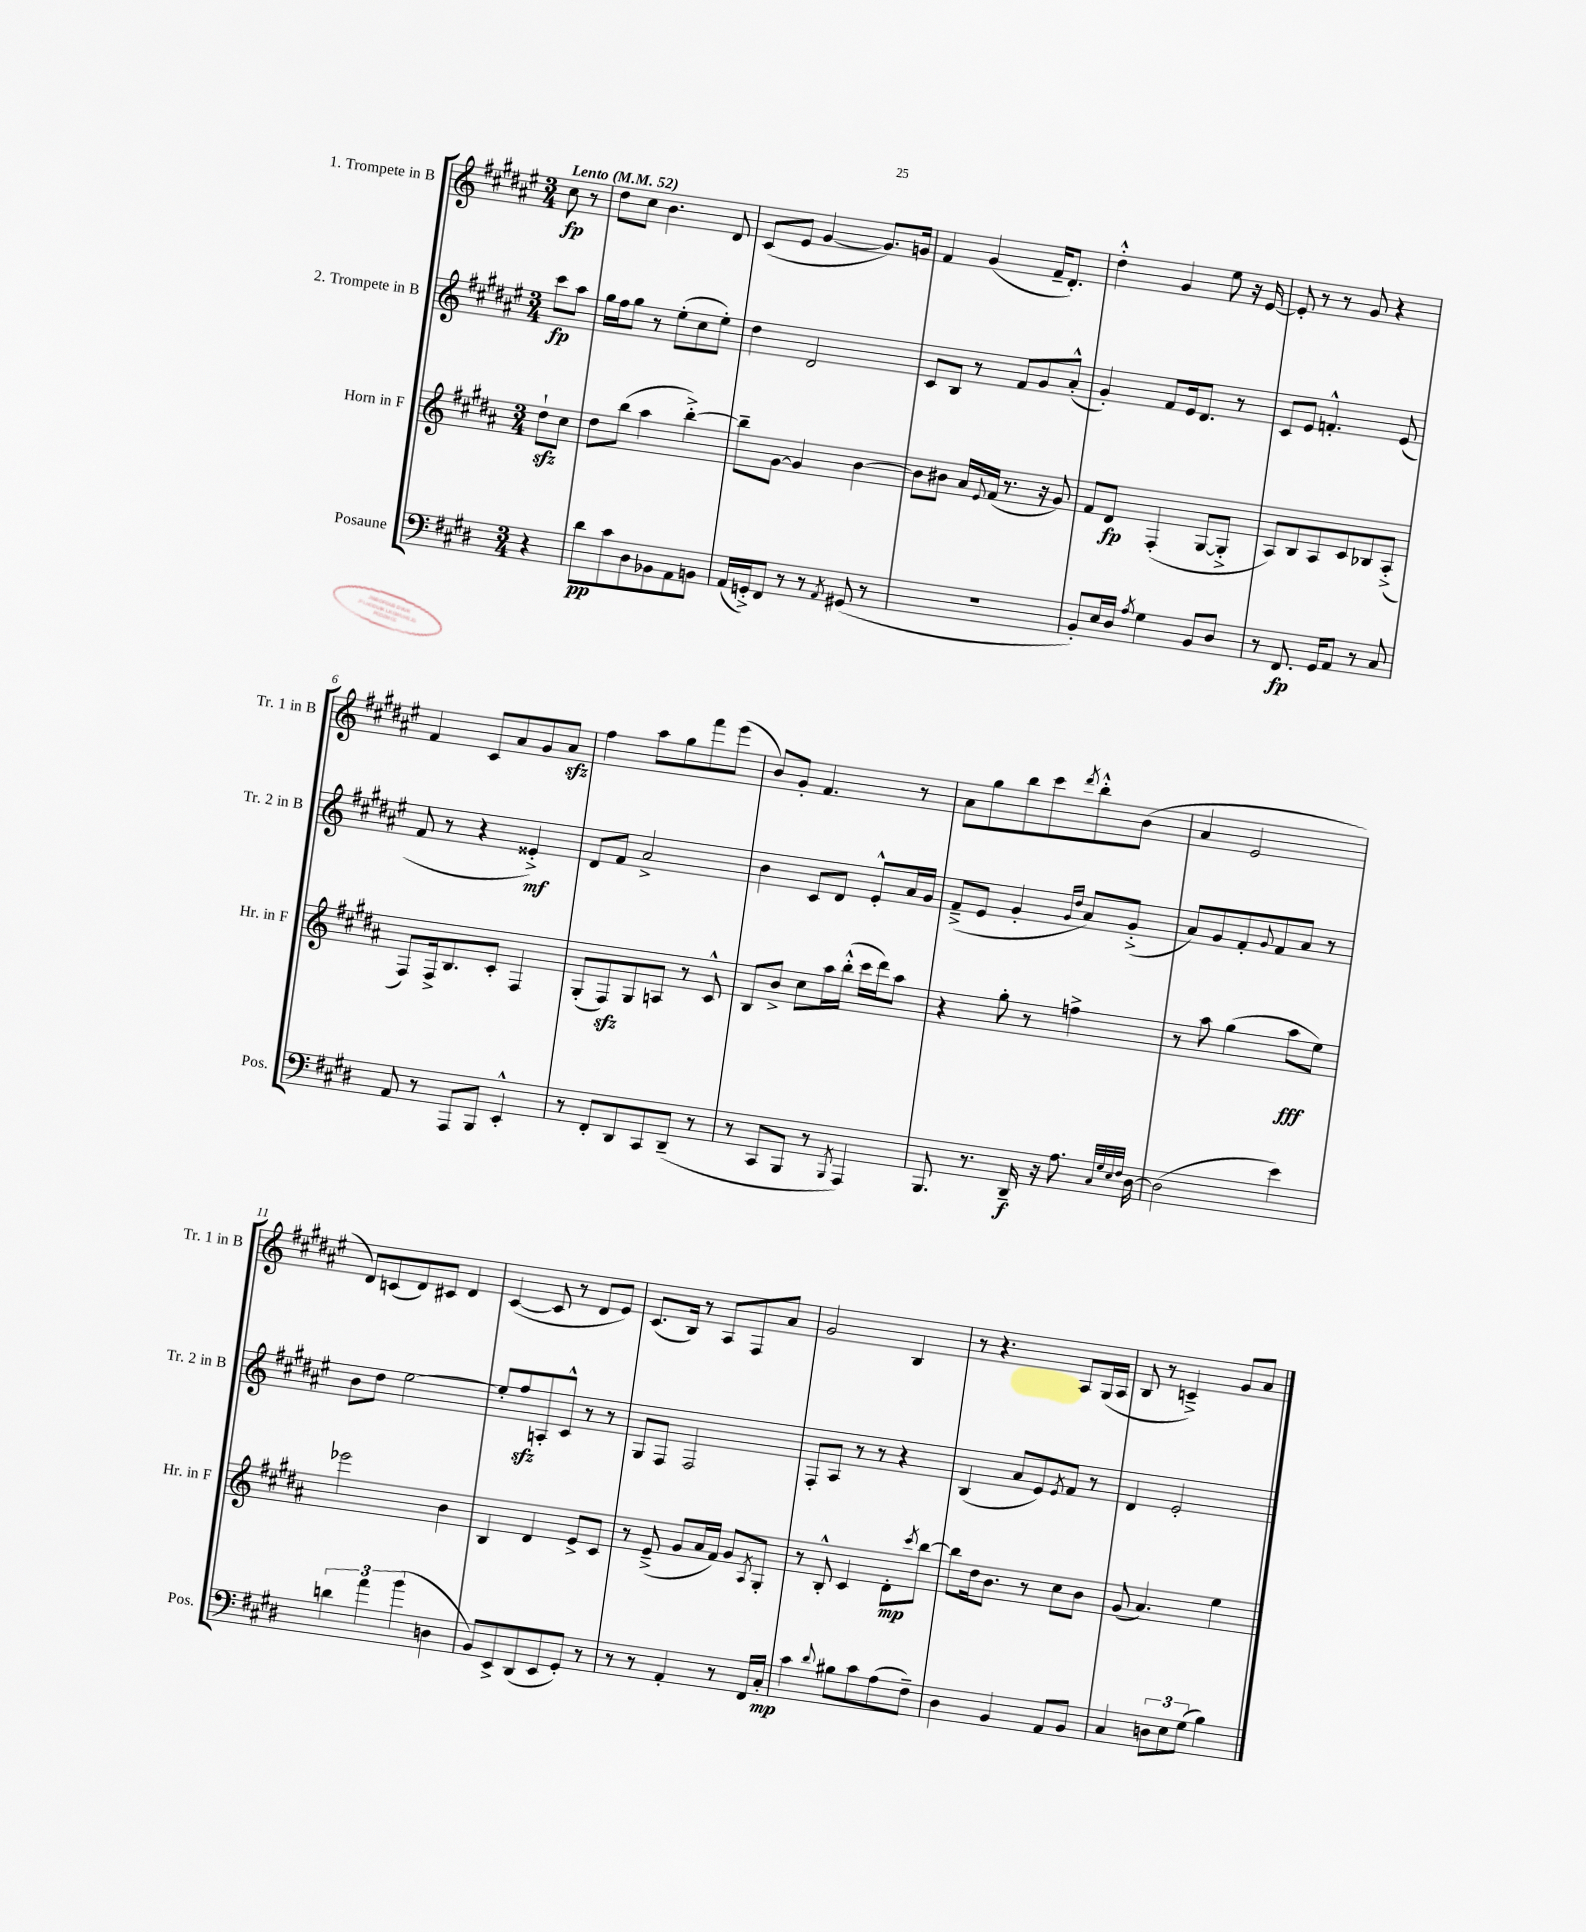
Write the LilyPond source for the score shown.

<<
\new StaffGroup <<
\new Staff = "s0" \with { instrumentName = "1. Trompete in B" shortInstrumentName = "Tr. 1 in B" } {
    \clef treble \key fis \major \numericTimeSignature \time 3/4 \partial 4 \tempo "Lento" 4 = 52
    cis''8\fp r8 |
    dis''8 cis''8 b'4. dis'8 |
    cis'8( eis'8 gis'4~ gis'8.) g'16 |
    fis'4 gis'4( fis'16-- dis'8.-.) |
    dis''4-.-^ gis'4 eis''8 r16 eis'16~ |
    eis'8-. r8 r8 gis'8 r4 |
    fis'4 cis'8 ais'8 gis'8 ais'8\sfz |
    fis''4 ais''8 gis''8 fis'''8 eis'''8( |
    b'8) gis'8-. fis'4. r8 |
    ais'8 gis''8 b''8 cis'''8 \acciaccatura { dis'''8 } b''8-.-^ b'8( |
    ais'4 eis'2 |
    dis'8) c'8( dis'8) cis'8 dis'4 |
    cis'4~( cis'8 r8 dis'8 eis'8) |
    cis'8.( b16) r8 ais8 fis8 ais'8 |
    gis'2 b4 |
    r8 r4. ais8 gis16( ais16 |
    b8 r8 c'4--->) gis'8 ais'8 \bar "|." |
}
\new Staff = "s1" \with { instrumentName = "2. Trompete in B" shortInstrumentName = "Tr. 2 in B" } {
    \clef treble \key fis \major \numericTimeSignature \time 3/4 \partial 4
    cis'''8\fp ais''8 |
    gis''16 fis''16 gis''8 r8 eis''8-.( cis''8 eis''8-.) |
    dis''4 dis'2 |
    cis'8 b8 r8 fis'8 gis'8 ais'8-.-^( |
    gis'4-.) fis'8 eis'16 dis'8. r8 |
    cis'8 eis'8 f'4.-.-^ eis'8( |
    fis'8 r8 r4 eisis'4-.->\mf) |
    dis'8 fis'8 ais'2-> |
    b'4 cis'8 dis'8 eis'8-.-^ ais'16 gis'16 |
    fis'8--->( eis'8 gis'4-. \grace { gis'16 dis''16 } ais'8) gis'8-.->( |
    ais'8) gis'8 fis'8-. \appoggiatura { gis'8 } fis'8 ais'8 r8 |
    b'8 dis''8 eis''2~ |
    eis''8-. fis''8\sfz a8-. cis'8-^ r8 r8 |
    gis8 fis8 fis2 |
    fis8-. ais8 r8 r8 r4 |
    b4( ais'8 eis'8) \acciaccatura { eis'8 } fis'8 r8 |
    dis'4 eis'2-. \bar "|." |
}
\new Staff = "s2" \with { instrumentName = "Horn in F" shortInstrumentName = "Hr. in F" } {
    \clef treble \key b \major \numericTimeSignature \time 3/4 \partial 4
    dis''8-!\sfz cis''8 |
    dis''8 b''8( ais''4 b''4~-.->) |
    b''8-- gis'8~ gis'4 b'4~ |
    b'8 bis'8 ais'16 \appoggiatura { e'8 } fis'16( r8. r16 gis'8) |
    fis'8 dis'8\fp fis4-.( gis8~ gis8-.-> |
    ais8) b8 ais8 cis'8 bes8 ais8-.->( |
    fis8) fis16-> b8. cis'8-. fis4 |
    gis8-.( fis8\sfz) gis8 a8 r8 cis'8-^ |
    b8 b'8-> cis''8 ais''16 b''16-.-^( cis'''16 dis'''16) ais''8 |
    r4 gis''8-. r8 f''4-> |
    r8 ais''8 gis''4( ais''8\fff e''8) |
    ees'''2 b'4 |
    b4 dis'4 e'8-> cis'8 |
    r8 e'8--->( gis'8 ais'16 fis'16) gis'8 \acciaccatura { ais8 } gis8-. |
    r8 b8-.-^ cis'4 dis'8-.\mp \acciaccatura { cis'''8 } b''8~ |
    b''8 dis''16 b'8. r8 cis''8 b'8 |
    gis'8( ais'4.) e''4 \bar "|." |
}
\new Staff = "s3" \with { instrumentName = "Posaune" shortInstrumentName = "Pos." } {
    \clef bass \key e \major \numericTimeSignature \time 3/4 \partial 4
    r4 |
    dis'8\pp cis'8 dis8 bes,8 a,8 b,8 |
    a,16( g,16-.->) fis,8 r8 r8 \acciaccatura { a,8 } gis,8( r8 |
    R2. |
    b,8-.) e16 dis16 \acciaccatura { a8 } gis4 b,8 dis8 |
    r8 fis,8.\fp gis,16 a,8 r8 cis8 |
    a,8 r8 a,,8 b,,8 e,4-.-^ |
    r8 fis,8-. dis,8 cis,8 dis,8--( r8 |
    r8 cis,8 b,,8 r8 \acciaccatura { b,,8 } a,,4) |
    b,,8. r8. dis,16--\f r16 a8. \grace { cis32 gis32 e32 fis32 } dis16~ |
    dis2( e'4) |
    \tuplet 3/2 { d'4 a'4 b'4( } d4 |
    b,8) e,8-> dis,8( e,8 gis,8-.) r8 |
    r8 r8 a,4-. r8 fis,16 cis16-.\mp |
    cis'4 \appoggiatura { dis'8 } bis8 cis'8 a8( fis8--) |
    dis4 b,4 a,8 b,8 |
    cis4 \tuplet 3/2 { d8 e8 gis8( } b4) \bar "|." |
}
>>
>>
